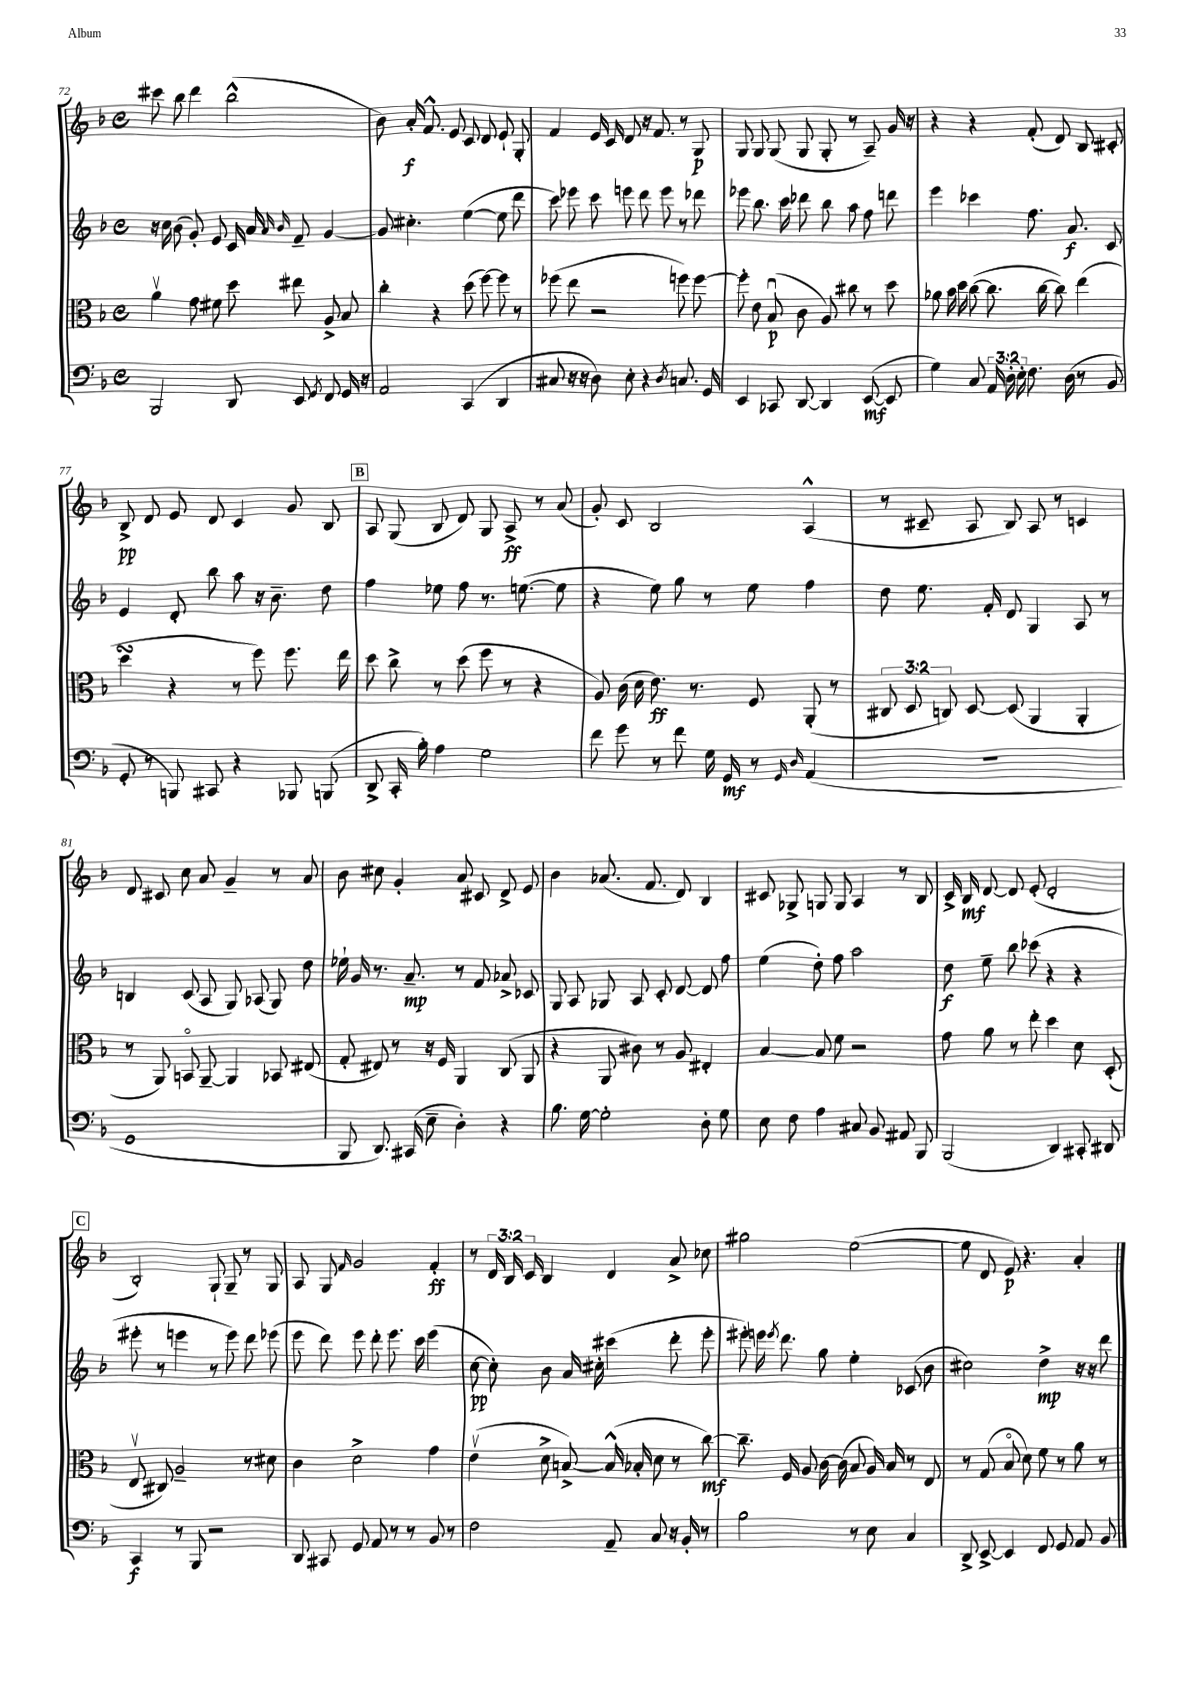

**kern	**kern	**kern	**kern
*staff4	*staff3	*staff2	*staff1
*clefF4	*clefC3	*clefG2	*clefG2
*k[b-]	*k[b-]	*k[b-]	*k[b-]
*M4/4	*M4/4	*M4/4	*M4/4
*met(c)	*met(c)	*met(c)	*met(c)
2BBB-	4av	16r	8ccc#
.	.	16cc	.
.	.	(8b-	8bb-
.	8g	8g')	4ddd
.	8f#	8e	.
8DD	8dd	16c	(2bb-^^
.	.	16a	.
.	.	16qqa	.
.	.	16qqb-	.
8EE	8ee#	8f~	.
8qGG	.	.	.
8FF	8A^	[4g	.
16GG	8B-	.	.
16r	.	.	.
=	=	=	=
2AA	4cc'	8g]	8b-)
.	.	4.cc#'	16a'
.	.	.	8.f^^
.	4r	.	.
.	.	.	8e
(4CC	(8dd	([4ee	8c
.	[8ff)	.	8d
4DD	8ff]	8ee]	8e`
.	8r	8ddd	8G'
=	=	=	=
8C#	(8ff-	8ccc)	4f
16r	8ee	8eee-	.
16r	.	.	.
8D)	2r	8ccc	16e
.	.	.	16c
8E'	.	8eee	8d
4r	.	8ddd	16r
.	.	.	8.f
.	.	8eee	.
8qD	.	.	.
8.C	8ff)	8r	8r
.	[8ff	8ddd-	8G
16GG	.	.	.
=	=	=	=
4EE	8ff']	8eee-	8G
.	8e	8.bb-	8G
8CC-	(8B-u	.	(8G
.	.	16ccc	.
[8DD	8c	8ddd-	8G
4DD]	8A)	8bb-	8G'
.	8cc#	8aa	8r
([8EE	8r	8ff	8A~)
8EE]	8dd	8ddd	16g
.	.	.	16r
=	=	=	=
4G)	8a-	4eee	4r
.	16b-	.	.
.	16dd	.	.
8C	([8cc	4ccc-	4r
24AA	8.cc]	.	.
24D'	.	.	.
24E'	.	.	.
8.F	.	8.ff	(8f'
.	[16cc	.	.
.	8cc])	.	8d)
(16D	.	8.a	.
8r	(4ee	.	8B-
8BB-	.	8c	8c#'
=	=	=	=
8GG'	4dd	4e	8B-^
8r	.	.	8d
8BBB)	4r	8d'	8e
8CC#	.	8bb-	8d
4r	8r	8aa	4c
.	8ff)	16r	.
.	.	8.b-~	.
8BBB-	8.ff	.	8g
(8BBB	.	8dd	8B-
.	16ee	.	.
=	=	=	=
8DD^	8dd	4ff	8A
16CC'	8cc^	.	(8G
16B-')	.	.	.
4A	8r	8ee-	8B-
.	(8dd	8ff	8d)
2G	8ff	8.r	8G
.	8r	.	8A^
.	.	([8.ee	.
.	4r	.	8r
.	.	8ee]	(8a
=	=	=	=
8f	8A)	4r	8g')
8g	(16c	.	8c
.	16d	.	.
8r	8.e)	8ee)	2B-
8f	.	8gg	.
.	8.r	.	.
16G	.	8r	.
16GG	.	.	.
8r	8F	8ee	.
16qqGG	.	.	.
16qqD	.	.	.
(4AA	(8AA'	4ff	(4A^^
.	8r	.	.
=	=	=	=
1r	12C#	8dd	8r
.	12D	.	.
.	.	8.ee	8c#~
.	12C)	.	.
.	[8D	.	8A
.	.	16f'	.
.	(8D]	8d	8B-)
.	4AA	4G	8A
.	.	.	8r
.	4AA'	8A	4c
.	.	8r	.
=	=	=	=
1GG	8r	4B	8d
.	8AA)	.	8c#
.	8BBo	(8c	8cc
.	[8AA~	8A	8a
.	4AA]	8G)	4g~
.	.	(8A-	.
.	8BB-	8G)	8r
.	(8E#	8dd	8a
=	=	=	=
8BBB-	8G'	16ee-`	8b-
.	.	16g	.
8.DD)	8E#)	8.r	8cc#
.	8r	.	4g'
(16CC#	.	8.a~	.
8E~	16r	.	.
.	16F	.	.
4D')	4AA	8r	8a
.	.	8f	8c#
4r	(8C	8a-^	8d^
.	8AA	8c-	8e
=	=	=	=
8.B-	4r	8G	4b-
.	.	8A	.
[16G	.	.	.
2G']	8AA	8G-	(8.a-
.	8c#)	8A	.
.	.	.	8.f
.	8r	8c'	.
.	8A	[8d	8d)
8D'	4E#'	8d]	4B-
8G	.	8ff	.
=	=	=	=
8E	[4B-	(4ee	8c#
8F	.	.	8G-^
4A	8B-]	8dd')	8G
.	8f	8ff	8G
8C#	2r	2aa	4A
8BB-	.	.	.
8AA#	.	.	8r
8BBB-	.	.	8B-
=	=	=	=
(2BBB-	8g	8dd	16c^
.	.	.	16B-
.	8a	8ee~	[8d
.	8r	8bb-	8d]
.	8ee'	(8ccc-	(8e'
4DD)	4dd	4r	2d'
8CC#'	8d	4r	.
8DD#	(8D'	.	.
=	=	=	=
4CC	8Ev	8eee#'	2B-')
.	8C#)	8r	.
8r	2A~	4eee	.
8BBB-	.	.	.
2r	.	8r	8G`
.	.	8eee)	8G~
.	8r	8ddd	8r
.	8d#	(8eee-	8G
=	=	=	=
8DD	4c	8eee	8A
8CC#	.	8ddd)	8G
.	.	.	16qqf
8GG	2d^	8eee	2g
8AA	.	8ddd'	.
8r	.	8.eee	.
8r	.	.	.
.	.	16ccc	.
8BB-	4g	(4eee	4f'
8r	.	.	.
=	=	=	=
2F	(4ev	[8cc	8r
.	.	8cc'])	24d
.	.	.	24B-
.	.	.	24c
.	8d^	8b-	4B-
.	[8B^)	16a	.
.	.	16cc#'	.
8AA~	(16B^^]	(4ccc#	4d
.	16B-'	.	.
8C	8d	.	.
16r	8r	8ddd'	8a^
16BB-'	.	.	.
8r	[8cc)	8eee'	8cc-
=	=	=	=
2B-	8.cc~]	8eee#')	2gg#
.	.	16eee	.
.	.	8qeee	.
.	16F	8.ddd	.
.	8A	.	.
.	[16c	8gg	.
.	(16c]	.	.
8r	8B-	4ee'	([2ee
8E	16A)	.	.
.	16B-	.	.
4C	8r	(8c-	.
.	8E	8b-	.
=	=	=	=
8DD^	8r	2cc#)	8ee]
[8EE^	(8G	.	8d
4EE]	8B-o	.	8e)
.	8d)	.	4.r
8FF	8f	4dd^	.
8GG	8r	.	.
8AA	8a	16r	4a'
.	.	16r	.
8BB-	8r	8ddd	.
==	==	==	==
*-	*-	*-	*-
